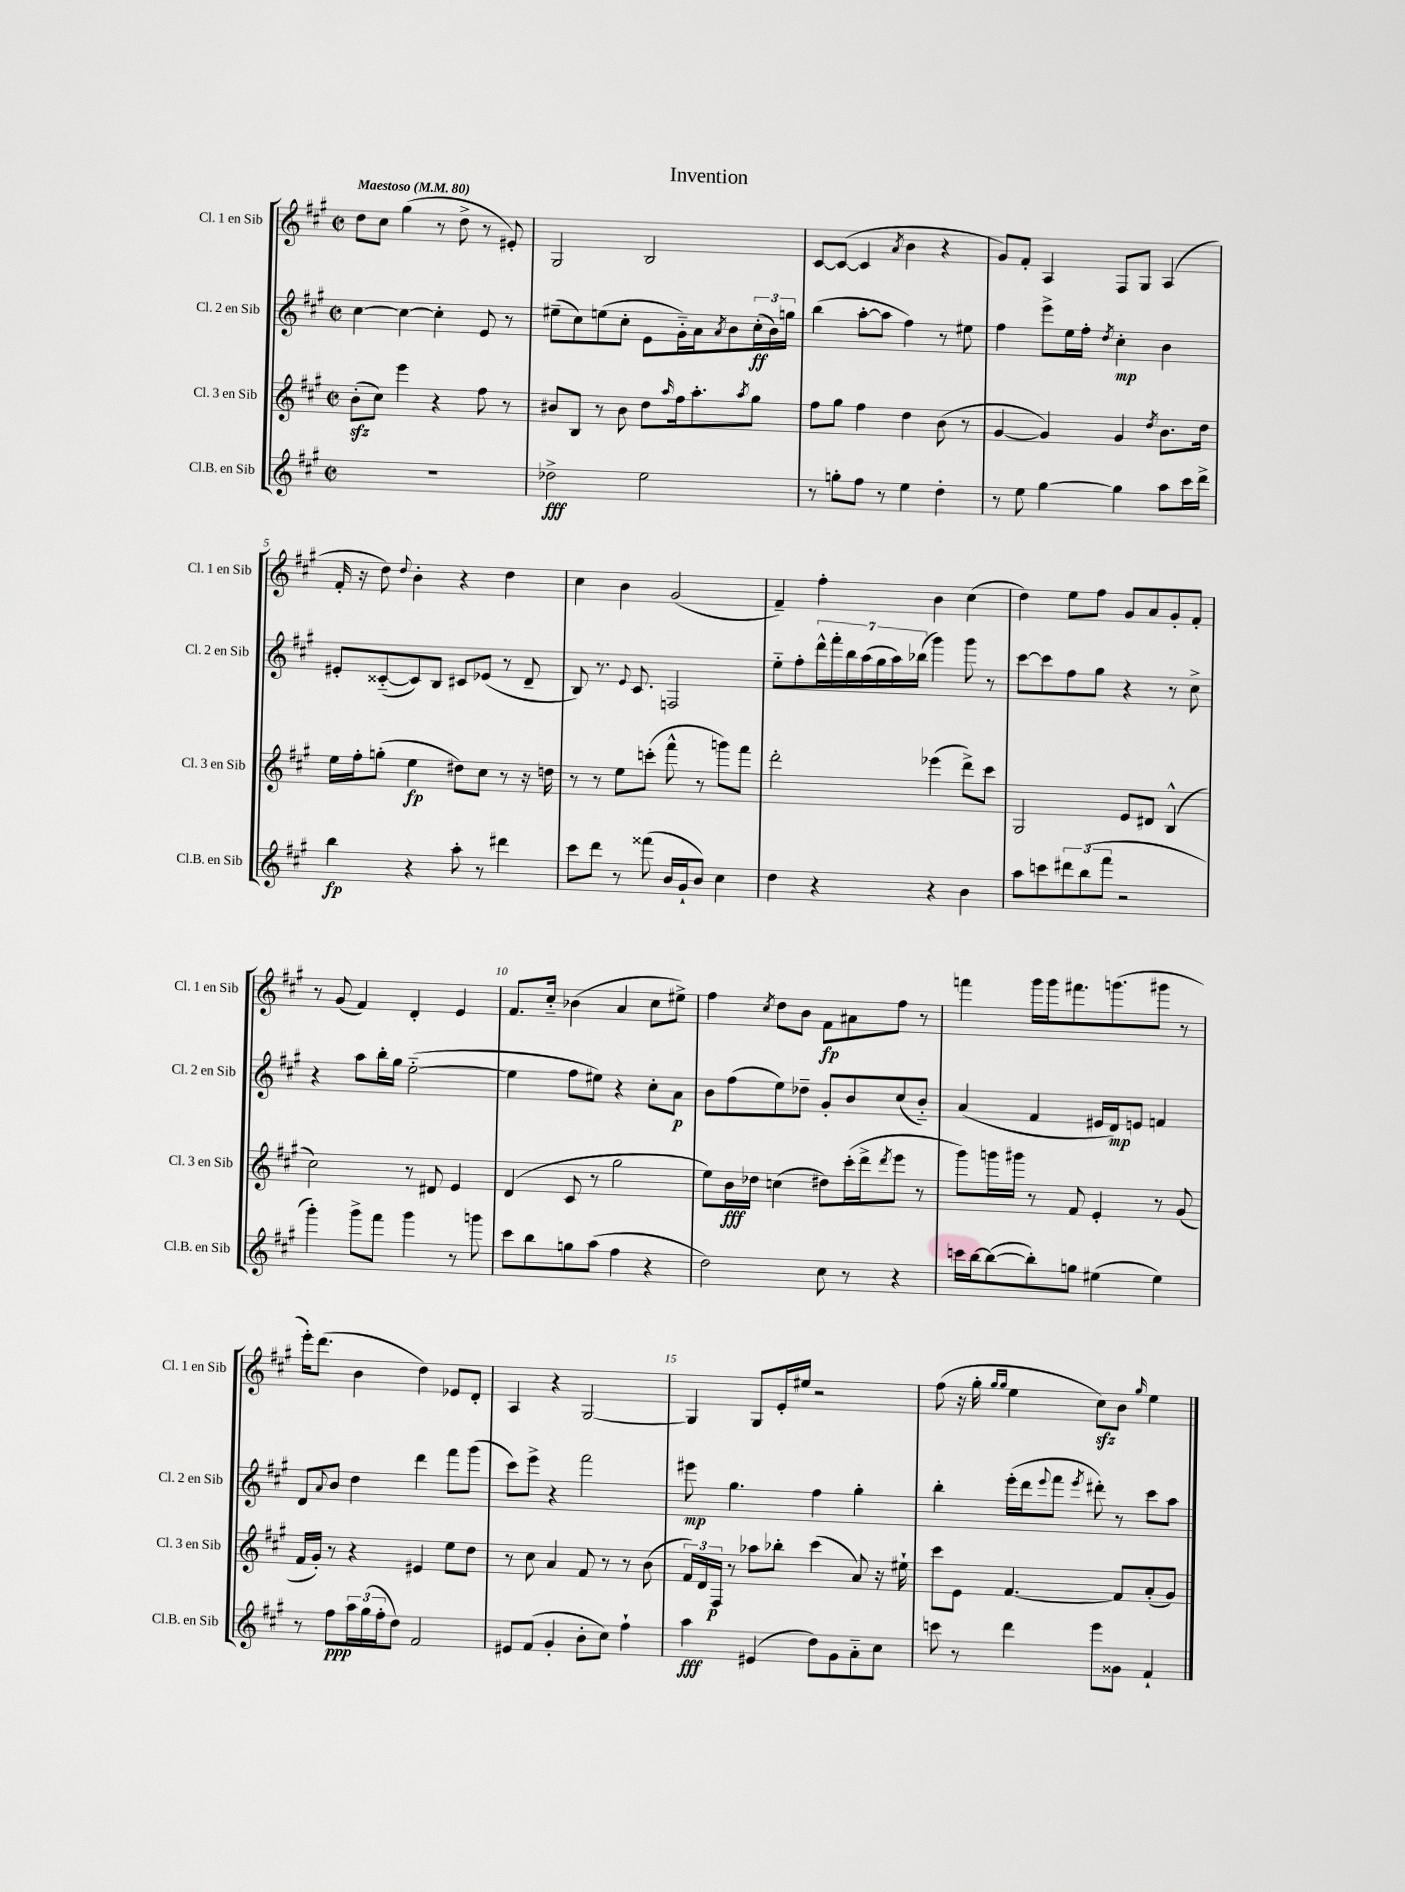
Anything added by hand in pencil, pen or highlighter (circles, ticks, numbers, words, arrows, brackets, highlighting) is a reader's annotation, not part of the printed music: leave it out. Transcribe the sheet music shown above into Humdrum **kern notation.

**kern	**kern	**kern	**kern
*staff4	*staff3	*staff2	*staff1
*clefG2	*clefG2	*clefG2	*clefG2
*k[f#c#g#]	*k[f#c#g#]	*k[f#c#g#]	*k[f#c#g#]
*M2/2	*M2/2	*M2/2	*M2/2
*met(c|)	*met(c|)	*met(c|)	*met(c|)
*MM80	*MM80	*MM80	*MM80
1r	(8b'\L	[4cc#\	8dd\L
.	8cc#\J)	.	8cc#\J
.	4eee\	4cc#\_	(4gg#\
.	4r	4cc#'\]	8r
.	.	.	8dd^\
.	8ff#\	8e/	8r
.	8r	8r	8e#'/)
=	=	=	=
2dd-^\	8b#/L	(8ee#~\L	2G#/
.	8B/J	8cc#\)	.
.	8r	(8ee\	.
.	8b#\	8cc#'\J	.
2ee\	8dd\L	8e\L	2B/
.	16qqaa/	.	.
.	16ff#\k	16g#'~\L)	.
.	8.aa'\	16a\J	.
.	.	8qa/	.
.	.	8b\	.
.	8qaa/	.	.
.	8gg#\J	(24cc#'\L	.
.	.	24b\)	.
.	.	24gg\JJ	.
=	=	=	=
8r	8ff#\L	(4bb\	[8c#/L
8gg'\L	8gg#\J	.	(8c#/_J
8ff#\J	4ff#\	[8aa'\L	4c#/]
8r	.	8aa\]J	.
.	.	.	8qa/
4ee\	4dd\	4ff#\)	4b\
4dd'\	(8b\	8r	4r
.	8r	8ee#\	.
=	=	=	=
8r	[4g#/	4ff#\	8g#/L)
8ee\	.	.	8f#'/J
[4gg#\	4g#/])	8eee^\L	4A/
.	.	16ee\L	.
.	.	16ff#'\JJ	.
.	.	8qdd/	.
4gg#\]	4g#/	4cc#'\	8F#/L
.	.	.	8G#/J
.	8qdd/	.	.
8aa\L	8.b\L	4b\	(4A/
16ccc#\L	.	.	.
16ddd^\JJ	16dd\Jk	.	.
=	=	=	=
4bb\	16ee\LL	8e#'/L	16f#'/
.	16ff#'\J	.	16r
.	(8gg'\J	([8c##'~/	8dd\)
.	.	.	8qqdd/
4r	4ee\	8c##/])	4b'\
.	.	8B/J	.
8aa'\	8dd#\L)	8c#/L	4r
8r	8cc#\J	(8e-/J	.
4ddd#\	8r	8r	4dd\
.	16r	8d~/	.
.	16dd\	.	.
=	=	=	=
8ccc#\L	8r	8B/)	4cc#\
8ddd\J	8r	8.r	.
8r	8ee\L	.	4b\
.	.	8qqe/	.
.	.	8.c#/	.
(8fff##\	(8ccc'\J	.	.
16b/LL	8fff#^^\	2F/	(2g#/
16g#`/J	.	.	.
8b/J)	8r	.	.
4cc#\	8ggg\L)	.	.
.	8fff#\J	.	.
=	=	=	=
4dd\	2ddd'\	8ee'~\L	4f#~/)
.	.	8ff#'\	.
4r	.	28ddd^^\L	4ff#'\
.	.	28fff#'\	.
.	.	28bb\	.
.	.	(28aa\	.
.	.	28gg#\	.
.	.	28aa\)	.
.	.	(28bb-\JJ	.
4r	(4eee-\	4ggg#\)	4b\
4b\	8ddd^\L)	8ggg#\	(4cc#\
.	8ccc#\J	8r	.
=	=	=	=
8aa\L	2G#/	[8ccc#\L	4dd\)
8ccc\	.	8ccc#\]	.
12ddd#\	.	8ff#\	8ee\L
(12bb\	.	.	.
.	.	8gg#\J	8ff#\J
12fff#\J	.	.	.
2r	8e/L	4r	8g#/L
.	8d#/J	.	8a/
.	(4B^^/	8r	8g#'/
.	.	8cc#^\	8f#'/J
=	=	=	=
4ggg#'\)	2cc#\)	4r	8r
.	.	.	(8g#/
8ggg#^\L	.	8aa\L	4f#/)
8fff#\J	.	16bb'\L	.
.	.	16gg#\JJ	.
4ggg#\	8r	([2ee'~\	4d'/
.	8d#/	.	.
8r	4e/	.	4e/
8ggg\	.	.	.
=	=	=	=
8ccc#\L	(4d/	4ee\]	8.f#/L
8bb\	.	.	.
.	.	.	16cc#'~/Jk
8gg\	8c#/	8ff#\L	(4b-\
(8aa\J	8r	8ee#\J)	.
4ff#\	2gg#\	4r	4a/
4r	.	8cc#'\L	8cc#\L
.	.	8a\J	8ee#^\J)
=	=	=	=
2dd\)	8ee\L)	8b\L	4ff#\
.	16b\L	(8ff#\	.
.	16dd-\JJ	.	.
.	.	.	8qcc#/
.	(4cc\	8ee\)	8dd\L
.	.	8dd-~\J	8b\J
8cc#\	8dd#\L)	8g#'/L	8f#\L
8r	(16ccc#'\L	8b/	8a#\
.	16ddd^\J	.	.
.	8qddd/	.	.
4r	8eee\J	(8cc#/	8ff#\J
.	8r	8b'~/J)	8r
=	=	=	=
16ccc\LL	8ggg#\L)	(4a/	4fff\
[16bb\J	.	.	.
(8bb\_	16ggg\L	.	.
.	16ggg#\JJ	.	.
8bb'\])	8r	4f#/	16ggg#\LL
.	.	.	16ggg#\J
8gg\J	8f#/	.	8.fff#\
(4ee#\	4e'/	16e#/LL	.
.	.	16d/J)	(8.ggg\
.	.	8e/J	.
4ee#\)	8r	4f/	8ggg#\J
.	(8g#/	.	8r
=	=	=	=
8r	16f#/LL	8d/L	16eee'\LK)
.	16g#'/JJ)	.	(8.ddd\J
.	.	8qqa/	.
8ff#\L	8r	8b/J	.
24aa\L	4r	4dd\	4b\
(24gg#\	.	.	.
24ff#'\J	.	.	.
8dd\J)	.	.	.
2f#/	4e#/	4ddd\	4dd\)
.	8ee\L	8fff#\L	8e-/L
.	8dd\J	(8ggg#\J	8d'/J
=	=	=	=
8e#/L	8r	8ccc#\L)	4A/
(8f#/J	8cc#\	8eee^\J	.
4g#'/	4a/	4r	4r
8b'\L	8f#/	2fff#\	[2G#/
8cc#\J)	8r	.	.
4ff#`\	8r	.	.
.	(8b\	.	.
=	=	=	=
4aa\	24f#/LL)	8eee#\	4G#/]
.	24d/	.	.
.	24F#/JJ	.	.
.	8r	4.gg#\	.
(4e#/	8aa-\L	.	8G#/L
.	8bb-'\J	.	16e'/L
.	.	.	16ee#/JJ
8dd\L)	(4ccc#\	4ff#\	2r
8g#\	.	.	.
8a'~\	8a/)	4gg#'\	.
8cc#\J	16r	.	.
.	16ee#`\	.	.
=	=	=	=
8ccc\	8ccc#\L	4bb'\	(8ff#\
8r	8e\J	.	16r
.	.	.	16gg#'\
.	.	.	16qqgg#/LL
.	.	.	16qqgg#/JJ
4ddd\	[4.f#/	(16eee'\LL	4ee\
.	.	16ddd\J	.
.	.	8qqeee/	.
.	.	8fff#\J	.
.	.	8qeee/	.
8eee\L	.	8ddd#'\)	8cc#\L)
8g##\J	8f#/]L	8r	8b\J
.	.	.	16qqgg#/
4f#`/	(8a'/	8ccc#\L	4ee\
.	8g#/J)	8aa\J	.
==	==	==	==
*-	*-	*-	*-
